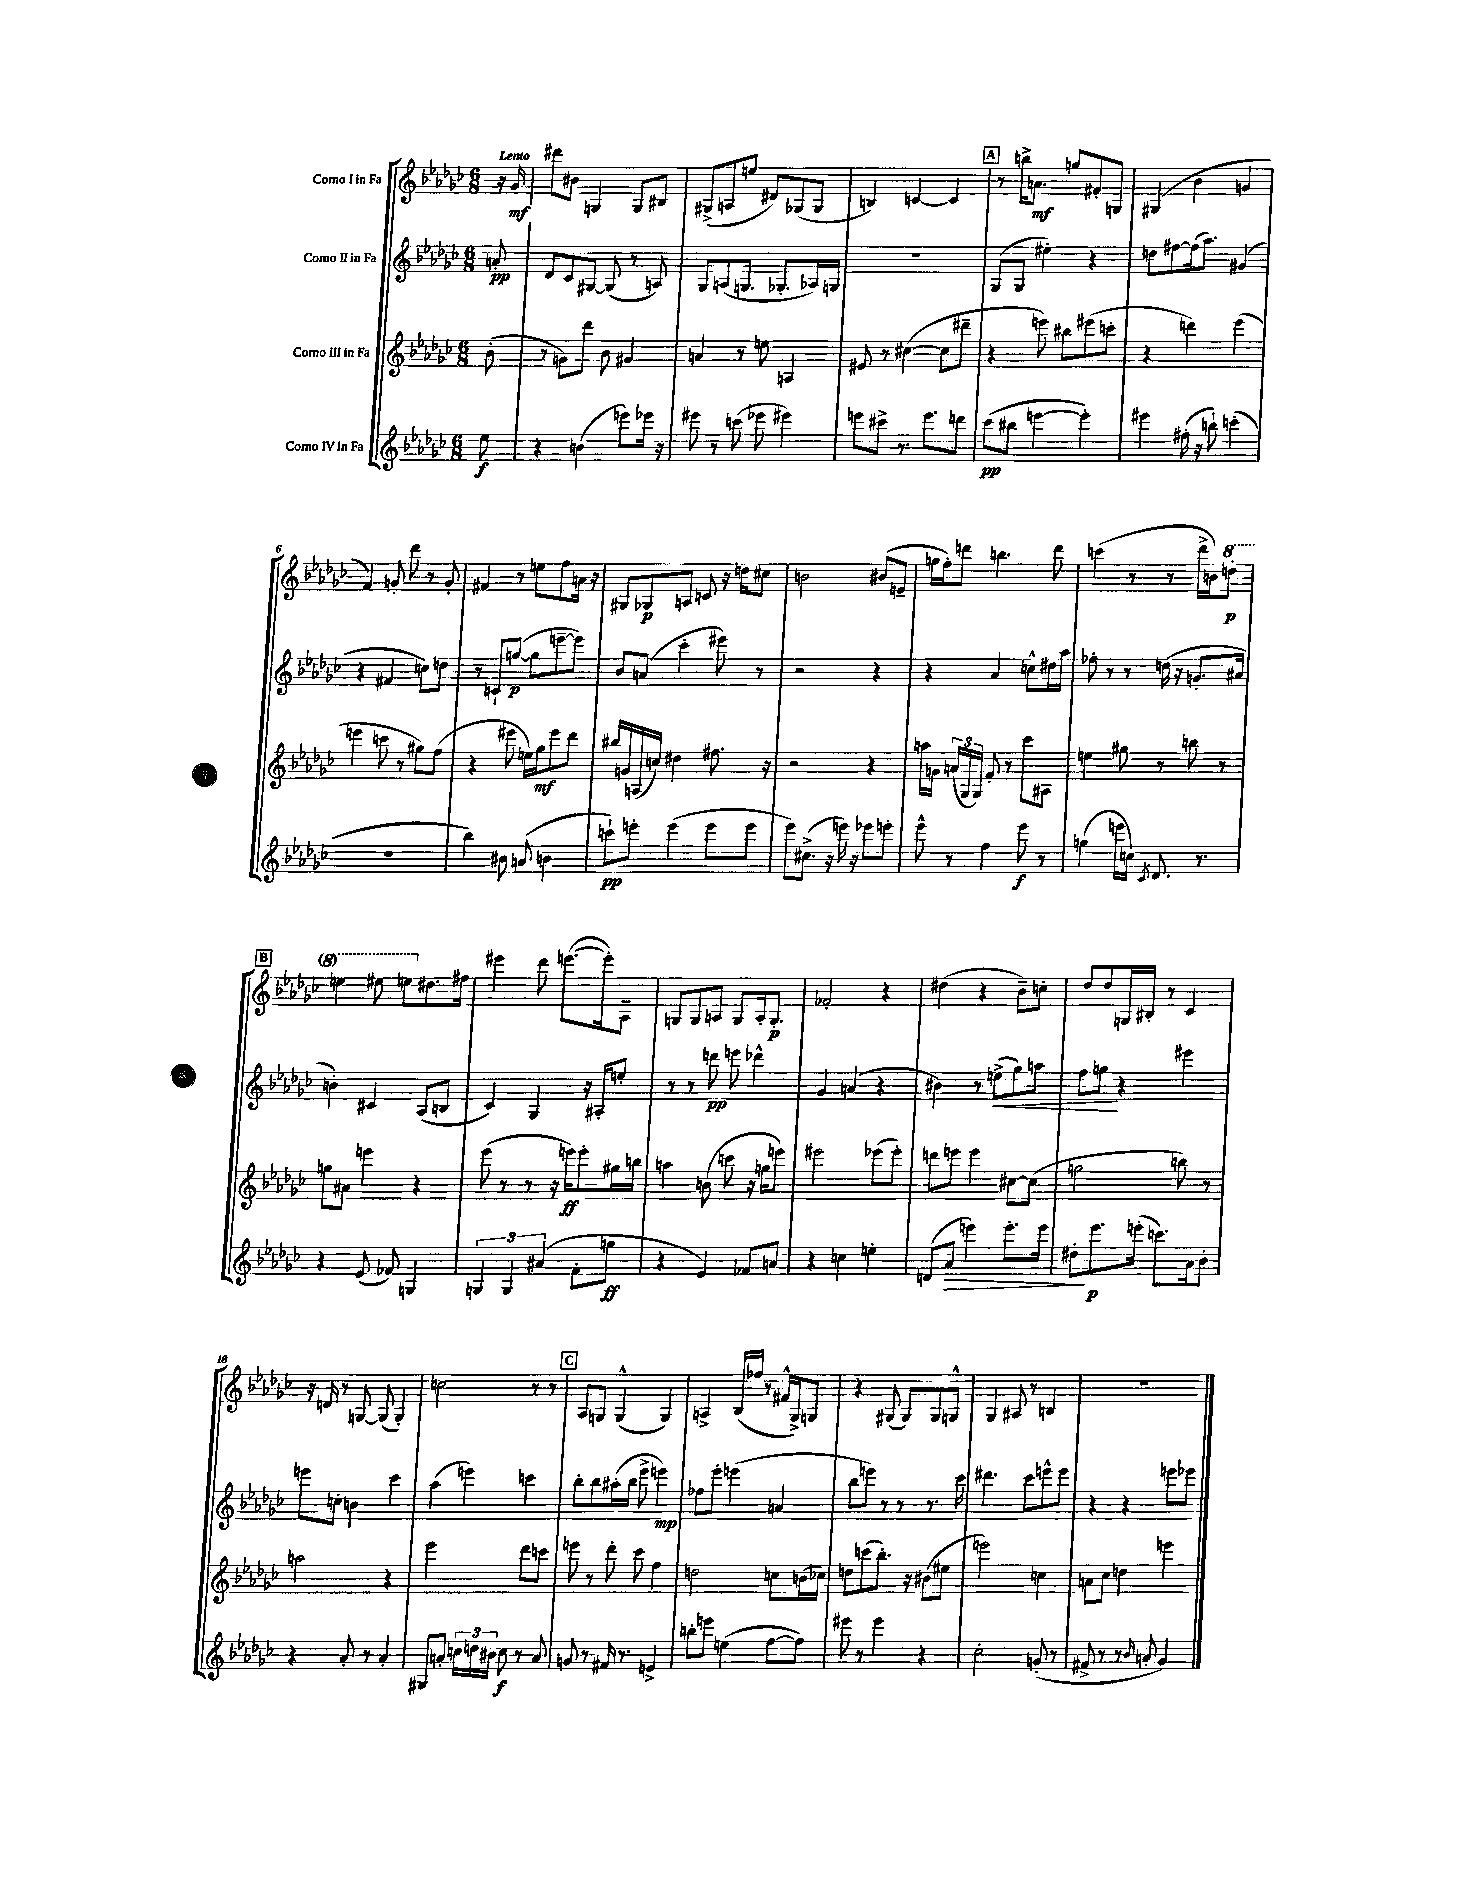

**kern	**kern	**kern	**kern
*staff4	*staff3	*staff2	*staff1
*clefG2	*clefG2	*clefG2	*clefG2
*k[b-e-a-d-g-c-]	*k[b-e-a-d-g-c-]	*k[b-e-a-d-g-c-]	*k[b-e-a-d-g-c-]
*M6/8	*M6/8	*M6/8	*M6/8
8ee-\	(8b-'\	8a'/	16r
.	.	.	16g-/
=	=	=	=
4r	8r	8d-/L	8ddd#\L
.	8g\L)	8c-/	8b#\J
(4b\	8ddd-\J	[8G#/J	4G/
.	8b-\	(8G#/]	.
8eee\L)	4g#/	8r	8G/L
16eee-\Jk	.	8A/)	8B#/J
16r	.	.	.
=	=	=	=
8eee#\	4a/	8G-/L	(8G#^/L
8r	.	(8A/	8A/
(8ccc\	8r	8.G/J	8ee/J
8eee-\	8ee\	.	8d#/L)
.	.	8.G-'/L	.
4eee#\)	4A/	.	(8G-/
.	.	16A-/L)	8G-/J
.	.	16G/JJ	.
=	=	=	=
8eee\L	8e#/	2.r	4B/)
8ccc#^\J	8r	.	.
8.r	([4cc#\	.	[4c/
8.eee\L	.	.	.
.	8cc#\]L	.	4c/]
8ddd\J	8ddd#~\J	.	.
=	=	=	=
(8ccc-\L	4r	(8G-/L	8r
8bb#\J	.	8G-/J	16bb^\LK
.	.	.	8.a\J
[4eee\	8eee\)	4ee#'\)	.
.	8bb#\L	.	8gg/L
4eee'\])	(8eee#\	4r	8f#'/
.	8ccc'\J	.	8G/J
=	=	=	=
4eee#\	4r	8dd\L	(4G#/
.	.	[8ff#\	.
(16ff#'\	4ddd\)	(16ff#\]k	4b-\
16r	.	8.aa-\J)	.
8bb`\)	.	.	.
(4ccc'\	(4eee-\	(4g#/	4g/
=	=	=	=
2.r	4eee\	4r	4f/)
.	8ccc\	4f#/	8g'/
.	8r	.	8ddd-\
.	8gg#\L)	8cc\L)	8r
.	(8ff\J	8dd\J	8g'/
=	=	=	=
4bb-\)	4r	8r	4f#/
.	.	8c`/L	.
8b#\	8eee#\	([8gg/J	8r
(8a/	16ee\LL)	8gg\]L	8ee\L
.	16gg-\J	.	.
4b\	8eee#\	[8eee~\	8ff\
.	8ddd-\J	8eee\]J)	16a\Jk
.	.	.	16r
=	=	=	=
8ccc`\L)	16bb#/LL	8b-/L	8G#/L
.	16g/	.	.
8eee'\J	(16A/	(8a/J	8G-/
.	16cc/JJ)	.	.
(4eee\	4dd#\	4ccc-'\	8A/J
.	.	.	8c/
8eee\L	8.ff#\	8eee#\)	16r
.	.	.	16dd\LK
8eee\J	.	8r	8cc#\J
.	16r	.	.
=	=	=	=
8eee-\L)	2r	2r	2b\
(8.cc#^\J	.	.	.
16r	.	.	.
16eee\)	.	.	.
16r	.	.	.
8eee-\L	4r	4r	(8b#/L
8eee'\J	.	.	8e~/J
=	=	=	=
8eee-^^\	16aa\LL	4r	16gg\LL
.	16g\JJ	.	16ff'\J)
8r	(24a/LL	.	8ddd\J
.	24G-/	.	.
.	24G-/JJ)	.	.
4ff\	8f'/	4a-/	4.bb\
.	8r	.	.
8eee-\	8ccc-\L	8cc^^\L	.
8r	8A#\J	16dd#\L	8ddd\
.	.	16aa-\JJ	.
=	=	=	=
(4gg\	4ee\	8ff-'\	(4ccc\
.	.	8r	.
16eee\LL	8gg#\	8r	8r
16cc\JJ)	.	.	.
8qc-/	.	.	.
8.d-/	8r	(16dd\	8r
.	.	16r	.
.	8bb\	8.g'/L	16ddd-^\LL
8.r	.	.	16b\J)
.	8r	.	8ddd'\J
.	.	16a#/Jk	.
=	=	=	=
4r	8gg\L	4b'\)	4eee\
.	8a#\J	.	.
(8e-/	4eee\	4c#/	8eee#\
8f-/)	.	.	8eee\L
4G/	4r	(8A-/L	8.dd#\
.	.	8B/J	.
.	.	.	16ff#\Jk
=	=	=	=
6G/	(8eee-\	4c-/)	4eee#\
.	8r	.	.
6G/	.	.	.
.	8r	4G-/	8ddd-\
(6a#/	.	.	.
.	16r	.	([8.eee\L
.	16eee\LK)	.	.
8f'\L	8eee'\	16r	.
.	.	16A#'/LK	16eee'\]k)
8gg\J	16gg#\L	8ee'/J	8A-~\J
.	16bb\JJ	.	.
=	=	=	=
4r	4aa\	8r	8G/L
.	.	8r	8G/
4e-/)	(8b\	8ddd\	8A/J
.	8ccc\	8eee\	8G/L
8f-/L	16r	4ddd-^^\	16A'/k
.	16gg\LK	.	8.G'/J
8a/J	8eee\J)	.	.
=	=	=	=
4r	2eee#\	4g-/	2f-'/
4cc\	.	(4a/	.
4ee'\	(8eee-\L	4r	4r
.	8eee-'\J)	.	.
=	=	=	=
(8d/L	8ddd\L	4b#\)	(4dd#\
8a-/J	8eee\J	.	.
4eee\)	4eee\	8r	4r
.	.	(8ee^\L	.
8.eee'\L	[8cc#\L	8gg-\)	8b-~\L)
.	(8cc#\]J	8aa\J	8cc'\J
16eee\Jk	.	.	.
=	=	=	=
8dd#'\L	2gg\	8ff\L	8dd-/L
8.eee-\	.	8gg\J	8dd-/
.	.	4r	16G/L
(16eee'\Jk	.	.	16B#'/JJ
8.ccc\L)	.	.	8r
.	8bb\)	4eee#\	4c-/
16a-\k	.	.	.
8b-'\J	8r	.	.
=	=	=	=
4r	2aa\	8eee\L	16r
.	.	.	16d/
.	.	8cc'\J	8r
8a-'/	.	4b\	[8G/
8r	.	.	(8G/]
4a-'/	4r	4ccc-\	4G'/)
=	=	=	=
8G#/L	2eee-\	(4aa-\	2cc\
8a'/J	.	.	.
24cc\LL	.	4eee\)	.
24dd\	.	.	.
24b#\JJ	.	.	.
8cc\	.	.	.
8r	8ddd-\L	4ccc\	8r
8a/	8ccc\J	.	8r
=	=	=	=
8g/	8eee\	8bb-'\L	8A-/L
8r	8r	8bb-\	8G/J
16f#/	8ddd-'\	(16aa#'\L	(4G^^/
8.r	.	16bb-\JJ	.
.	8ccc-\	8eee-^\	.
4e^/	4ff\	4eee\)	4G/)
=	=	=	=
8bb'\L	2dd\	8ff-\L	4A^/
8eee\J	.	8eee-'\J	.
(4ee\	.	(4eee\	(16B-/LL
.	.	.	16ff-/JJ
.	.	.	8r
[8ff\L	8cc\L	4a/	16f#^^/LL
.	.	.	16G-^/J)
8ff\]J)	(16b\L	.	8G/J
.	16cc-\JJ)	.	.
=	=	=	=
8eee#\	8dd\L	8bb-\L	4r
8r	(8ccc\	8eee\J)	.
4eee#\	8.bb-'\J)	8r	(8G#/
.	.	8r	8G#/L)
.	16r	.	.
4r	(8b#\L	8.r	8G#/
.	8ee#\J	.	8G^^/J
.	.	16ccc-\	.
=	=	=	=
2cc-'\	2eee\)	4.ddd#\	4G-/
.	.	.	8A#/
.	.	8ccc-\L	8r
(8g'/	4cc\	8eee^^\	4B/
8r	.	8eee\J	.
=	=	=	=
8f#^/	8a\L	4r	2.r
8r	8cc-\J	.	.
8r	4dd\	4r	.
16qqb-/	.	.	.
8a'/	.	.	.
4g-/)	4eee\	8eee\L	.
.	.	8eee-\J	.
==	==	==	==
*-	*-	*-	*-
